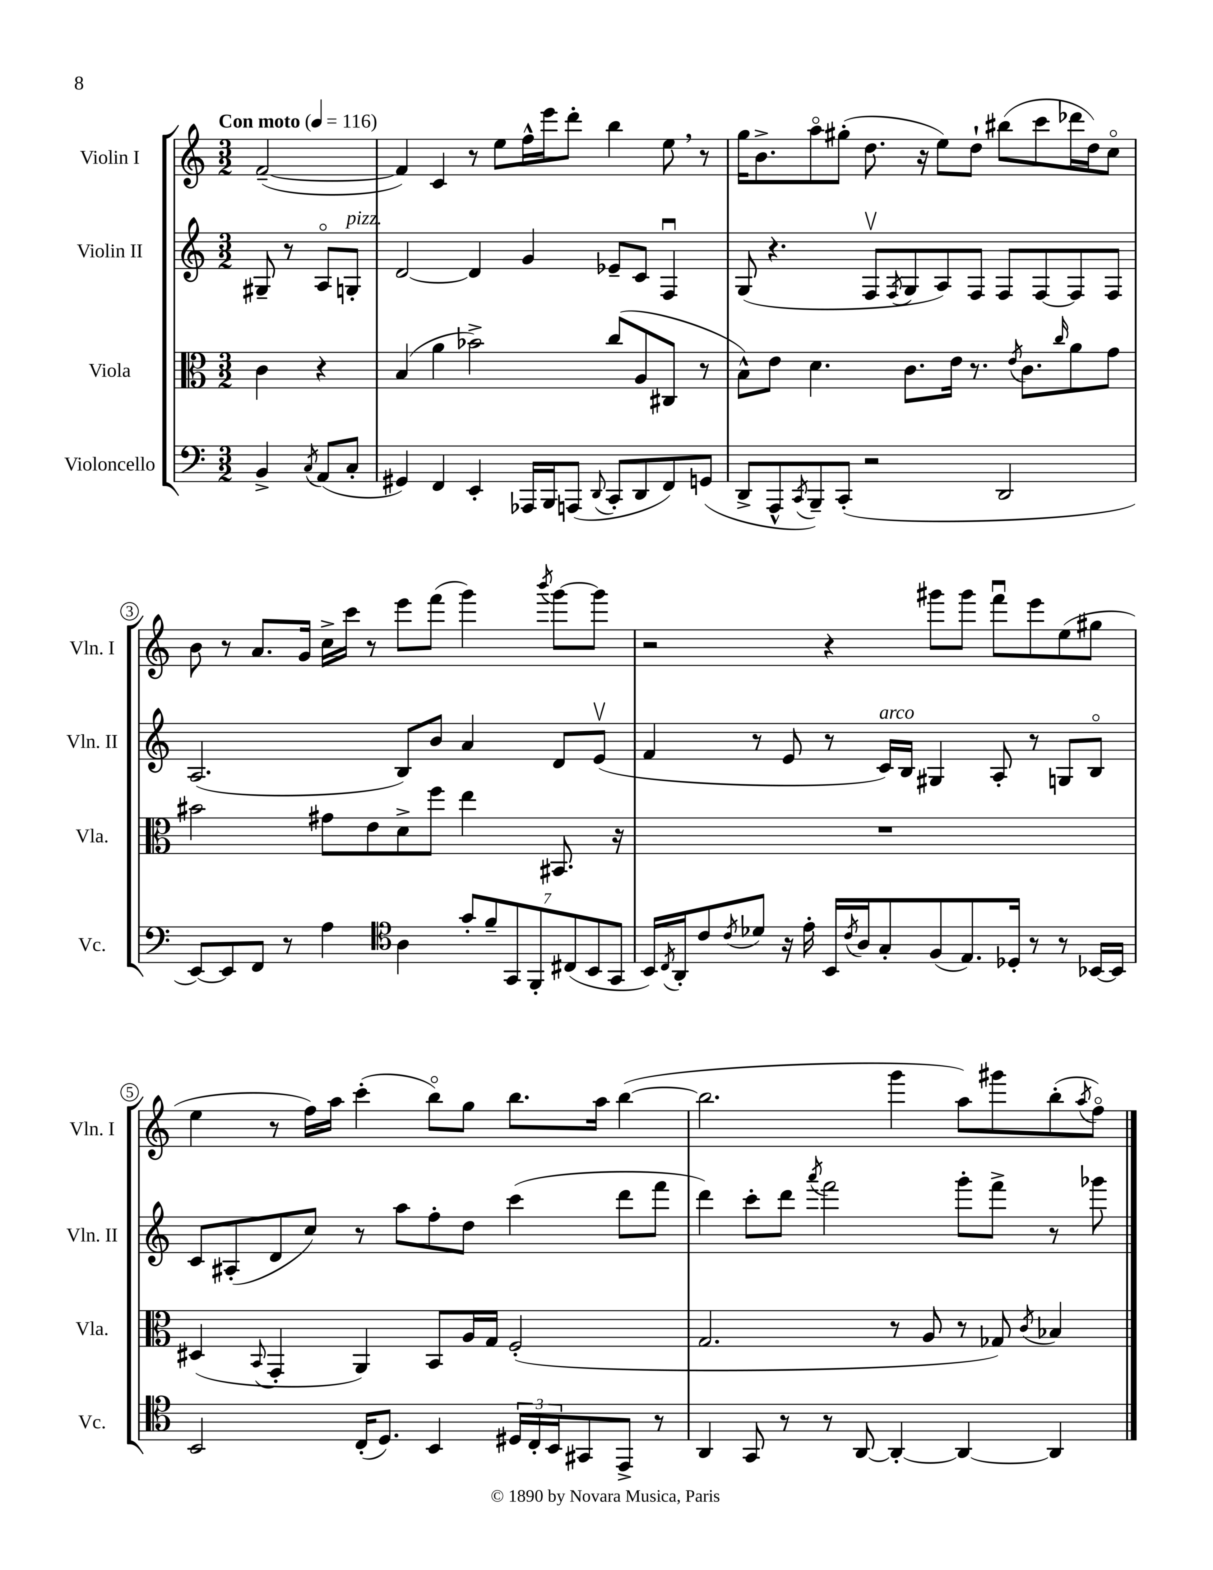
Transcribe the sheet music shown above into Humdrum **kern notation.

**kern	**kern	**kern	**kern
*part4	*part3	*part2	*part1
*staff4	*staff3	*staff2	*staff1
*I"Violoncello	*I"Viola	*I"Violin II	*I"Violin I
*I'Vc.	*I'Vla.	*I'Vln. II	*I'Vln. I
*clefF4	*clefC3	*clefG2	*clefG2
*k[]	*k[]	*k[]	*k[]
*M3/2	*M3/2	*M3/2	*M3/2
*MM116	*MM116	*MM116	*MM116
=	=	=	=
!	!	!	!LO:TX:a:B:t=Con moto
4BB^/	4c\	8G#X~/	([2f~/
.	.	8r	.
8qC/	.	.	.
(8AA/L	4r	8A/L	.
!	!	!LO:TX:a:i:t=pizz.	!
8C'/J	.	8Gn'/J	.
=1	=1	=1	=1
4GG#X/)	(4B/	[2d/	4f/])
4FF/	4a\	.	4c/
4EE'/	2b-X^\)	4d/]	8r
.	.	.	8ee\L
16AAA-X/LL	.	4g/	16ff^^\L
16BBB/J	.	.	16eee\J
(8AAAn/J	.	.	8ddd'\J
8qqDD/	.	.	.
8CC'/L	(8cc/L	8e-X~/L	4bb\
8DD/	8A/	8c/J	.
8FF/)	8C#X/J	4Fu/	8ee,\
(8GGn/J	8r	.	8r
=2	=2	=2	=2
8DD^/L	8B^^\L)	(8G/	16gg\KL
.	.	.	8.b^\
8AAA^^/	8e\J	4.r	.
8qCC/	.	.	.
8BBB~/)	4.d\	.	8aa\
(8CC'/J	.	.	(8gg#X'\J
2r	.	8Fv/L	8.dd\
.	.	8qF/	.
.	8.c\L	8G/	.
.	.	.	16r
.	.	8A/)	8ee\L)
.	16e\Jk	.	.
.	8.r	8F/J	8dd`\J
2DD/	.	8F/L	(8bb#X\L
.	8qe/	.	.
.	8.c\L	.	.
.	.	[8F/	8ccc\
.	16qqcc/	.	.
.	8a\	8F/]	16ddd-X\L
.	.	.	16dd\J)
.	8g\J	8F/J	8cc\J
!!LO:LB:g=z
=3	=3	=3	=3
[8EE/L)	2b#X\	(2.A/	8b\
8EE/]	.	.	8r
8FF/J	.	.	8.a/L
8r	.	.	.
.	.	.	16g/Jk
4A\	8g#X\L	.	16cc^\LL
.	.	.	16ccc\JJ
.	8e\	.	8r
*clefC4	*	*	*
4A\	8d^\	8B/L)	8eee\L
.	8ff\J	8b/J	(8fff\J
14g'/L	4ee\	4a/	4ggg\)
14f~/	.	.	.
14GG/	.	.	.
14FF'/	.	.	.
.	.	.	8qbbb/
.	8.BB#X/	8d/L	[8ggg\L
(14C#X/	.	.	.
14BB/	.	.	.
.	.	(8ev/J	8ggg\J]
14GG/J	.	.	.
.	16r	.	.
=4	=4	=4	=4
16BB/LL)	1.r	4f/	2r
8qC/	.	.	.
16AA'/J	.	.	.
8c/	.	.	.
8qc/	.	.	.
8d-X/J	.	8r	.
16r	.	8e/	.
16e'\	.	.	.
16BB/LL	.	8r	4r
8qc/	.	.	.
16A/J	.	.	.
!	!	!LO:TX:a:i:t=arco	!
8G'/	.	16c/LL)	.
.	.	16B/JJ	.
(8F/	.	4G#X/	8ggg#X\L
8.E/)	.	.	8ggg#\J
.	.	8A'/	8fffu\L
16D-X'/Jk	.	.	.
8r	.	8r	8eee\
8r	.	8Gn/L	(8ee\
[16BB-X/LL	.	8B/J	8gg#X\J
16BB-/JJ]	.	.	.
!!LO:LB:g=z
=5	=5	=5	=5
2BB/	(4D#X/	8c/L	4ee\
.	.	(8A#X'/	.
.	8qqBB/	.	.
.	4GG'/	8d/	8r
.	.	8cc/J)	16ff\LL)
.	.	.	16aa\JJ
(16C'/KL	4AA/)	8r	(4ccc'\
8.D/J)	.	.	.
.	.	8aa\L	.
4BB/	8BB/L	8ff'\	8bb\L)
.	16A/L	8dd\J	8gg\J
.	16G/JJ	.	.
24D#X/LL	(2F'/	(4ccc\	8.bb\L
24C'/	.	.	.
24BB/J	.	.	.
8GG#X/	.	.	.
.	.	.	16aa\Jk
8EE^/J	.	8ddd\L	([4bb\
8r	.	8fff\J	.
=6	=6	=6	=6
4AA/	2.G/	4ddd\)	2.bb\]
8GG/	.	8ccc'\L	.
8r	.	8ddd\J	.
.	.	8qaaa/	.
8r	.	2fff\	.
[8AA/	.	.	.
4AA'/_	8r	.	4ggg\
.	8A/	.	.
4AA/_	8r	8ggg'\L	8aa\L)
.	8G-X/)	8fff^\J	8ggg#X\
.	8qc/	.	.
4AA/]	4B-X/	8r	(8bb'\
.	.	.	8qaa/
.	.	8ggg-X\	8ff\J)
==	==	==	==
*-	*-	*-	*-
